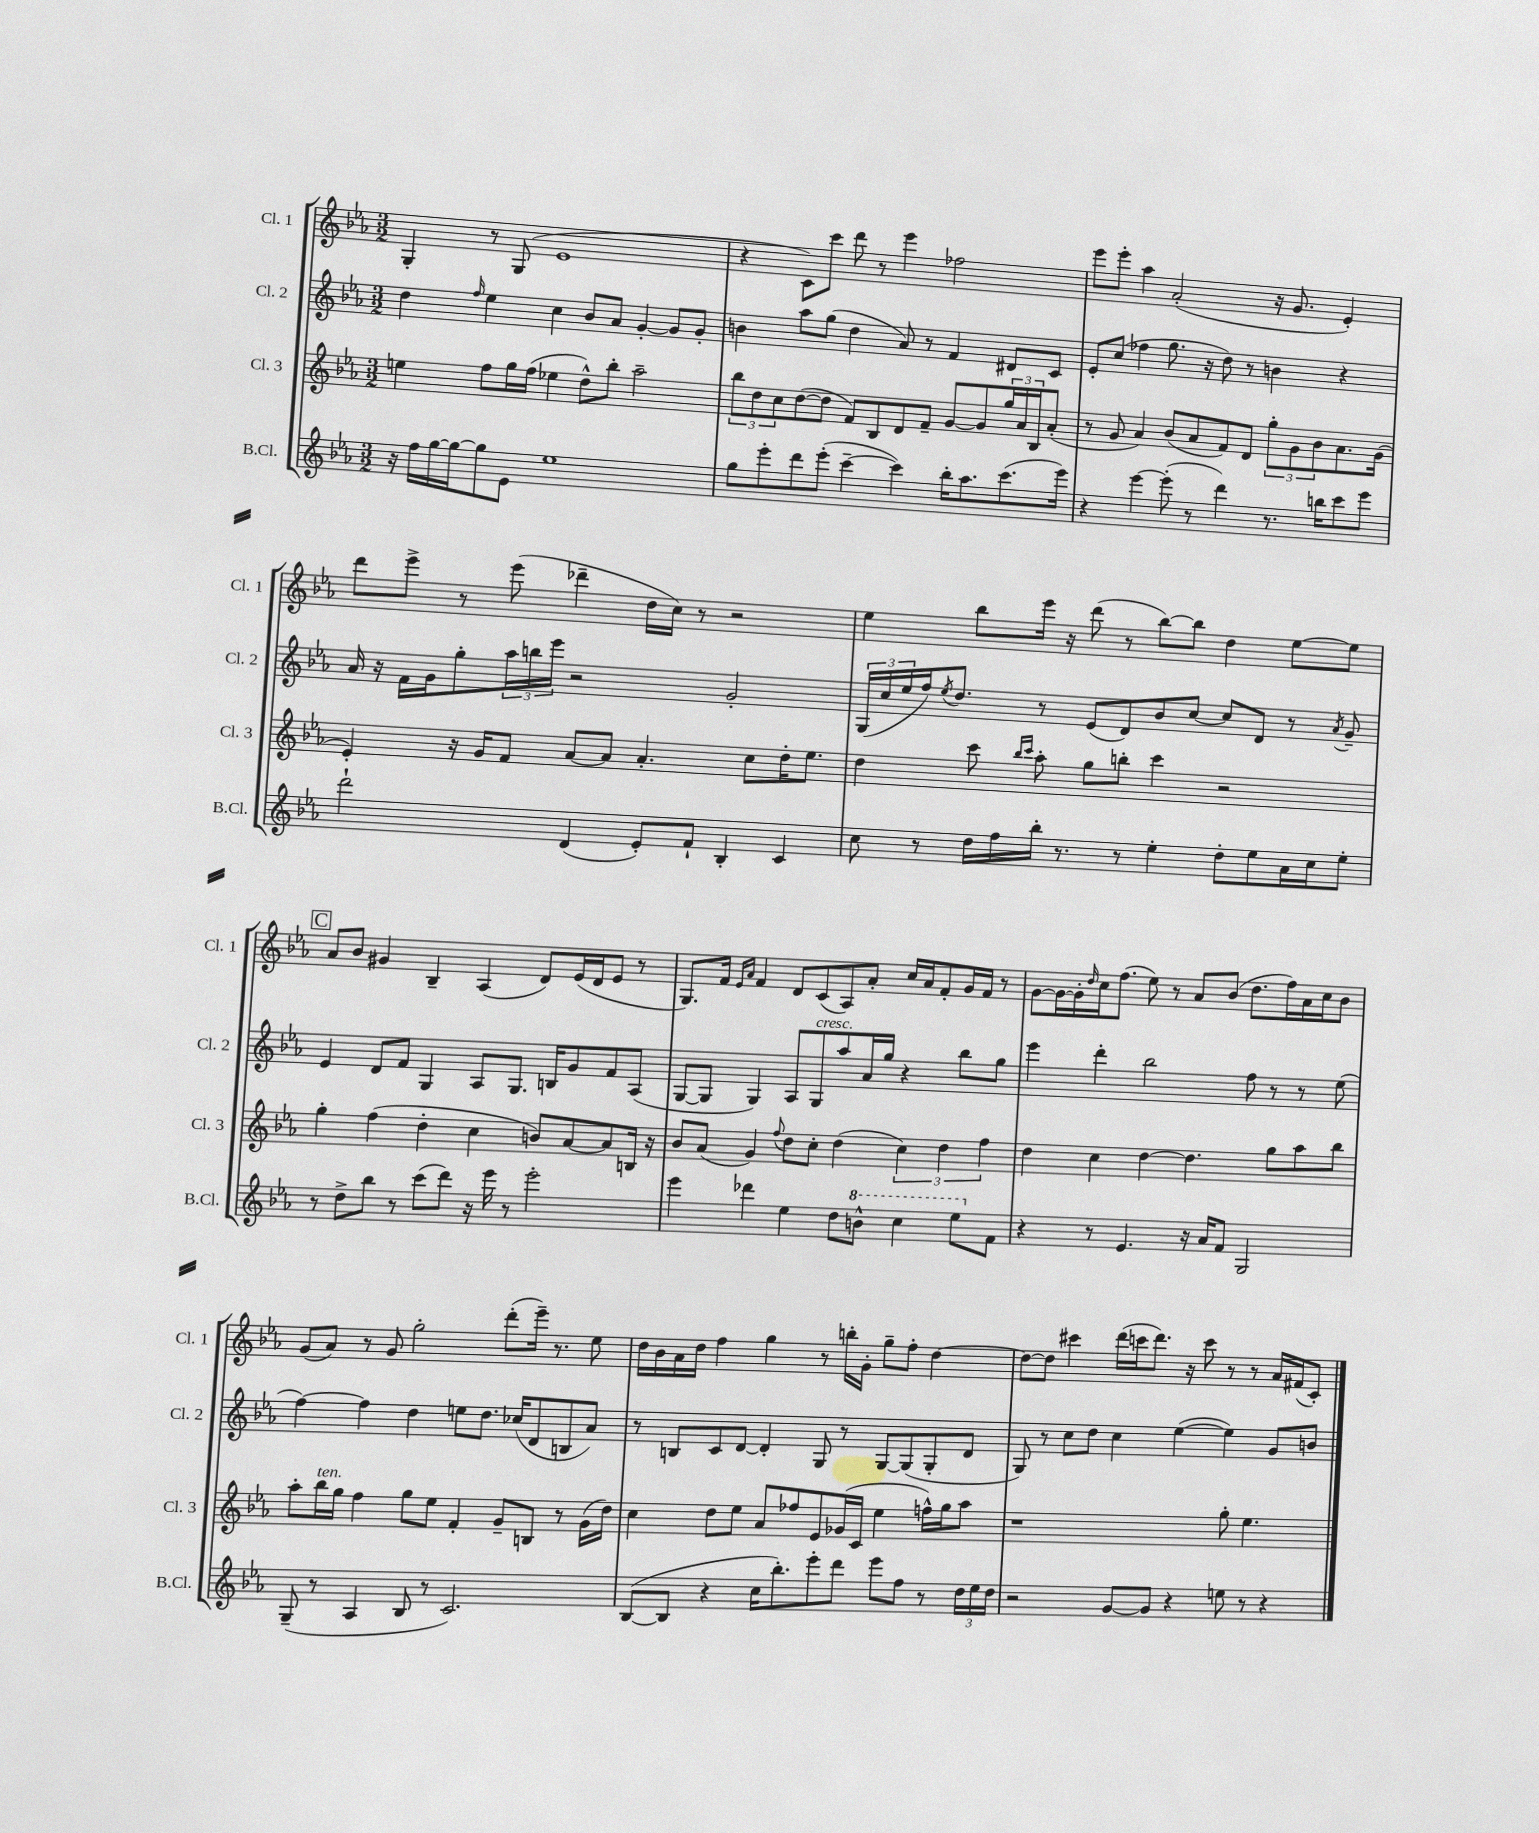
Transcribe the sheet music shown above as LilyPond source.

<<
\new StaffGroup <<
\new Staff = "s0" \with { instrumentName = "Cl. 1" shortInstrumentName = "Cl. 1" } {
    \clef treble \key ees \major \numericTimeSignature \time 3/2
    g4-. r8 g8( ees'1 |
    r4 c'8) c'''8 d'''8 r8 ees'''4 fes''2 |
    ees'''8 ees'''8-. aes''4 aes'2-.( r16 g'8. ees'4-.) |
    d'''8 ees'''8-> r8 ees'''8( des'''4-- d''16 c''16) r8 r2 |
    ees''4 bes''8 ees'''16 r16 d'''8( r8 bes''8~) bes''8 d''4 ees''8~ ees''8 |
    \mark \markup { \box "C" } aes'8 bes'8 gis'4 bes4-- aes4( d'8) ees'16( d'16 ees'8 r8 |
    g8.) f'16 \grace { ees'16 aes'16 } f'4 d'8 c'8( aes8) aes'8-. c''16 aes'16 f'8-. g'16 f'16 r8 |
    g'8~ g'16~ g'16-. \grace { d''16 } c''16 f''8.( ees''8) r8 aes'8 bes'8( d''8. f''16) aes'16 c''16 bes'8 |
    g'8( aes'8) r8 g'8 g''2-. d'''8-.( ees'''16--) r8. ees''8 |
    d''16 bes'16 aes'16 d''16 f''4 g''4 r8 b''16-. g'16-. g''8-- f''8-. d''4~ |
    d''8~ d''8 cis'''4 d'''16( c'''16 d'''8.) r16 c'''8 r8 r8 aes'16 fis'16( c'8-.) \bar "|." |
}
\new Staff = "s1" \with { instrumentName = "Cl. 2" shortInstrumentName = "Cl. 2" } {
    \clef treble \key ees \major \numericTimeSignature \time 3/2
    d''4 \grace { f''16 } ees''4 c''4 bes'8 aes'8 g'4~-. g'8 g'8-. |
    b'4 aes''8 g''8( d''4 aes'8) r8 f'4 dis'8 c'8 |
    ees'8-. c''8( fes''4 g''8. r16 d''8) r8 b'4 r4 |
    aes'16 r16 f'16 g'16 g''8-. \tuplet 3/2 { aes''16 b''16 ees'''16 } r2 g'2-. |
    \tuplet 3/2 { g16( c''16 ees''16 } f''16) \acciaccatura { ees''8 } d''8. r8 ees'8( d'8) bes'8 c''8~ c''8 d'8 r8 \acciaccatura { aes'8 } g'8-- |
    \mark \markup { \box "C" } ees'4 d'8 f'8 g4 aes8 g8. b16 g'8 f'8 aes8( |
    g8~ g8 g4) aes8 g8^\markup { \italic "cresc." } aes''8 aes'16 g''16 r4 bes''8 g''8 |
    ees'''4 d'''4-. bes''2 f''8 r8 r8 ees''8( |
    f''4~) f''4 d''4 e''8 d''8. ces''16( d'8 b8 aes'8) |
    r8 b8 c'8 d'8~ d'4-. g8 r8 g8~ g8( g8-. d'8 |
    g8) r8 c''8 d''8 c''4 ees''4~( ees''4) g'8 b'8 \bar "|." |
}
\new Staff = "s2" \with { instrumentName = "Cl. 3" shortInstrumentName = "Cl. 3" } {
    \clef treble \key ees \major \numericTimeSignature \time 3/2
    e''4 f''8 g''16 f''16( ees''4 d''8-^) bes''8-. aes''2-- |
    \tuplet 3/2 { bes''8 d''8 c''8 } d''8~( d''8 f'8) bes8 d'8 f'8-- g'8~ g'8 \tuplet 3/2 { g''16 aes'16 bes16 } aes'8-.( |
    r8 g'8 aes'4) bes'8( aes'8 f'8) d'8 \tuplet 3/2 { g''8-. g'8 bes'8 } aes'8. g'16( |
    ees'4-.) r16 g'16 f'8 aes'8~ aes'8 aes'4.-. c''8 d''16-. ees''8. |
    d''4 c'''8 \grace { bes''16 c'''16 } aes''8-. g''8 b''8-. c'''4 r2 |
    \mark \markup { \box "C" } g''4-. f''4( d''4-. c''4 b'8) aes'8~ aes'8 b16 r16 |
    bes'8 aes'8( g'4) \appoggiatura { f''8 } d''8 c''8-. d''4( \tuplet 3/2 { c''4) d''4 f''4 } |
    d''4 c''4 d''4~ d''4. g''8 aes''8 bes''8 |
    aes''8-. bes''16^\markup { \italic "ten." } g''16 f''4 g''8 ees''8 f'4-. g'8-- b8 r8 g'16( d''16) |
    c''4 d''8 ees''8 aes'8 fes''8 ees'8 ges'16( c'16 ees''4 f''16-^) g''16 aes''8 |
    r1 g''8-. ees''4. \bar "|." |
}
\new Staff = "s3" \with { instrumentName = "B.Cl." shortInstrumentName = "B.Cl." } {
    \clef treble \key ees \major \numericTimeSignature \time 3/2
    r16 f''16 g''16~ g''16~ g''8 ees'8 ees''1 |
    g''8 ees'''8-. d'''8 ees'''8-.( c'''4~-- c'''4) bes''16-. aes''8. c'''8.( ees'''16) |
    r4 ees'''4~ ees'''8-.( r8 d'''4) r8. b''16 c'''8 ees'''8 |
    d'''2-! d'4( ees'8-.) f'8-! bes4-. c'4 |
    c''8 r8 d''16 f''16 bes''16-. r8. r8 ees''4-. d''8-. ees''8 aes'16 c''16 ees''8-. |
    \mark \markup { \box "C" } r8 d''8-> bes''8 r8 c'''8( d'''8) r16 ees'''16 r8 ees'''2-. |
    ees'''4 des'''4 ees''4 d''8 \ottava #1 b''8-^ c'''4 ees'''8 \ottava #0 f'8 |
    r4 r8 ees'4. r16 aes'16 f'8 g2 |
    g8--( r8 aes4 bes8 r8 c'2.) |
    bes8~( bes8 r4 c''16 bes''8.-.) ees'''8-. d'''8 ees'''8 f''8 r8 \tuplet 3/2 { d''16 ees''16 d''16 } |
    r2 g'8~ g'8 r4 e''8 r8 r4 \bar "|." |
}
>>
>>
\layout { \context { \Score \remove "Bar_number_engraver" } }
